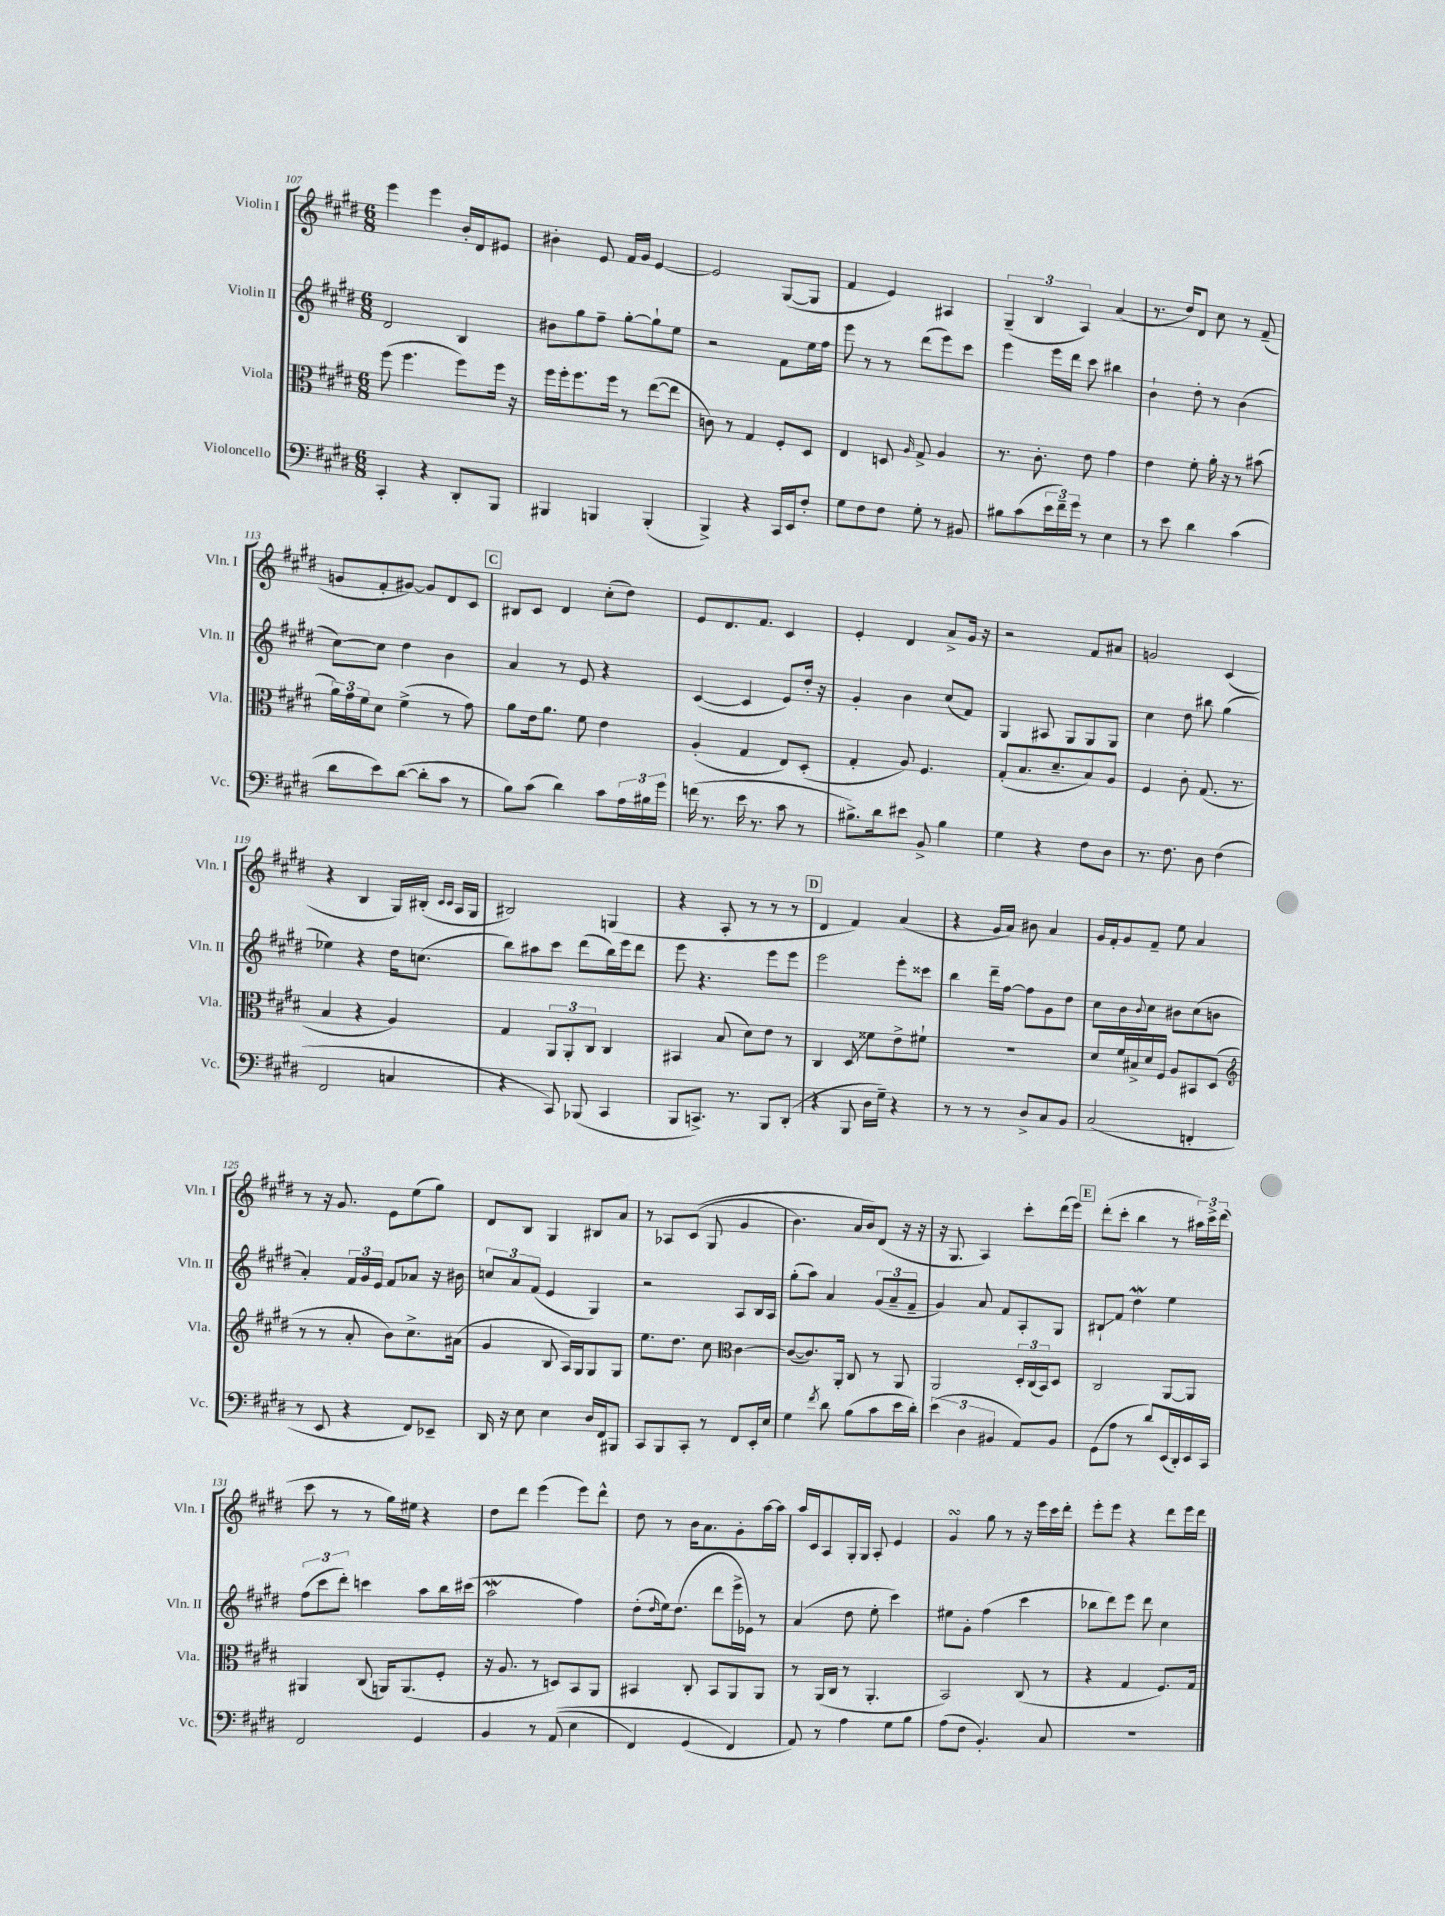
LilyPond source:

<<
\new StaffGroup <<
\new Staff = "s0" \with { instrumentName = "Violin I" shortInstrumentName = "Vln. I" } {
    \clef treble \key e \major \numericTimeSignature \time 6/8
    e'''4 e'''4 b'16-. dis'16 eis'8 |
    bis'4-. e'8 fis'16 gis'16 e'4~ |
    e'2 gis8~( gis8 |
    fis'4 e'4) ais4 |
    \tuplet 3/2 { gis4--( b4 a4) } a'4( |
    r8. dis''16) dis'8 cis''8 r8 fis'8--( |
    g'8 fis'8-. gis'8~) gis'8 dis'8 cis'8 |
    \mark \markup { \box "C" } bis8 cis'8 dis'4 cis''8-.( dis''8) |
    e'8 dis'8. fis'8. cis'4 |
    e'4-. dis'4 a'8-> gis'16 r16 |
    r2 fis'8 ais'8 |
    g'2 cis'4( |
    r4 b4 gis16) bis16-.( \grace { cis'16 cis'16 } a16 gis16 |
    bis2) g4( |
    r4 a8-. r8 r8 r8 |
    \mark \markup { \box "D" } dis'4 fis'4) a'4( |
    r4 gis'16 a'16) bis'8 a'4 |
    gis'16 fis'16-. gis'8 fis'8-- e''8 a'4 |
    r8 r16 gis'8. e'8 e''8( gis''8) |
    dis'8 b8 gis4 bis8 a'8 |
    r8 aes8 cis'8(\( gis8 gis'4 |
    b'4.) a'16 b'16\) dis'8( r16 r16 |
    r16 gis8. a4) cis'''8-. dis'''16( e'''16) |
    \mark \markup { \box "E" } dis'''8-.( cis'''8-. b''4 r8 \tuplet 3/2 { ais''16) cis'''16-> dis'''16( } |
    cis'''8 r8 r8 gis''16) eis''16 r4 |
    dis''8 dis'''8 e'''4( e'''8) dis'''8-^ |
    dis''8 r8 b'16 a'8. gis'8-. a''16~ a''16 |
    a''16 cis'16 a8 gis16-. gis16 a8-. e'4 |
    gis'4\turn gis''8 r8 r16 e'''16 cis'''16 dis'''16-. |
    e'''8-. e'''8 r4 dis'''8 e'''16 dis'''16 \bar "|." |
}
\new Staff = "s1" \with { instrumentName = "Violin II" shortInstrumentName = "Vln. II" } {
    \clef treble \key e \major \numericTimeSignature \time 6/8
    dis'2 b4 |
    bis'8 gis''8 fis''8-- gis''8~-. gis''8-! e''8 |
    r2 fis'8 e''16 fis''16 |
    e'''8 r8 r8 dis'''8( e'''8) cis'''8 |
    e'''4 e'''16 dis'''16 cis'''8 bis''4 |
    b'4-! dis''8-. r8 b'4( |
    cis''8~) cis''8 dis''4 b'4 |
    \mark \markup { \box "C" } a'4 r8 e'8 r4 |
    cis'4~( cis'4 e'8) dis''16-. r16 |
    gis'4-. b'4 cis''8( fis'8) |
    gis4 ais8 gis8 gis8 gis8 |
    cis''4 dis''8 bis''8 gis''4( |
    ees''4) r4 dis''16 c''8.( |
    b''8) ais''8 cis'''8 dis'''8( b''16) e'''16 dis'''8 |
    e'''8 r4. e'''8 e'''8 |
    \mark \markup { \box "D" } e'''2 e'''8-. cisis'''8 |
    b''4 dis'''16-- fis''16~ fis''8 gis'8 dis''8 |
    cis''8 b'8 \appoggiatura { b'8 } cis''8 bis'8 cis''8( b'8 |
    a'4-.) \tuplet 3/2 { fis'16 gis'16 e'16 } fis'8 aes'8 r16 bis'16 |
    \tuplet 3/2 { c''8 a'8 fis'8( } e'4 gis4) |
    r2 a8 b16 a16 |
    gis''8-.( a''8) a'4 \tuplet 3/2 { gis'8( a'8-- fis'8-- } |
    gis'4) a'8 fis'8 a8-. gis8 |
    \mark \markup { \box "E" } bis8-!\glissando fis'8 dis''4\mordent e''4 |
    \tuplet 3/2 { fis''8( cis'''8 dis'''8-.) } c'''4 a''8 b''16 cis'''16( |
    a''2\mordent fis''4) |
    dis''8-.( \grace { dis''16 } e''16) dis''8.( dis'''8 e'''16-> ees'16) r8 |
    a'4( dis''8 e''8-. cis'''4) |
    eis''8 gis'8-. fis''4( cis'''4 |
    bes''8 dis'''8) e'''8 dis'''8 cis''4 \bar "|." |
}
\new Staff = "s2" \with { instrumentName = "Viola" shortInstrumentName = "Vla." } {
    \clef alto \key e \major \numericTimeSignature \time 6/8
    fis''8( fis''4. fis''8) fis''16 r16 |
    fis''16 fis''16-. fis''8. fis''16 r8 e''8~( e''8 |
    c'8) r8 gis4 fis8-. dis8 |
    e4 d8 \grace { a16 } gis8-> a4 |
    r8. cis'8.-. e'8 gis'4 |
    e'4 fis'8-. a'16-. r16 r8 bis'8( |
    \tuplet 3/2 { a'16) gis'16 fis'16 } dis'8 fis'4->( r8 gis'8) |
    \mark \markup { \box "C" } a'8 e'16 a'8. fis'8 e'4 |
    a4-.( gis4 e8) dis8-.( |
    gis4-. a8) fis4. |
    gis8-.( b8. dis'8.-- b8) a8 |
    fis4 cis'8-. gis8.( r8. |
    b4 r4 a4) |
    gis4 \tuplet 3/2 { a,8 a,8-. cis8 } cis4 |
    bis,4 b8( dis'8) e'8 r8 |
    \mark \markup { \box "D" } cis4 dis8\glissando fisis'8 e'8-> fis'8-! |
    R2. |
    dis'8 fis'16 bis16-> dis'16 fis16 a8 bis,8 dis8( |
    \clef treble r8 r8 a'8-. b'8) cis''8.-> ais'16( |
    gis'4 b8 a16) gis16 gis8 gis8 |
    e''8. dis''8. cis''8 \clef alto cis'4~ |
    cis'8~( cis'8.) a,16-. cis8 r8 a,8 |
    a,2 \tuplet 3/2 { dis16-. cis16( b,16) } dis8 |
    \mark \markup { \box "E" } cis2 a,8~ a,8 |
    ais,4 cis8( a,16) a,8.( fis8-. |
    r16 a8. r8 d8) b,8 a,8 |
    bis,4 cis8-. bis,8 a,8 a,8 |
    r8 a,16( cis16 r8 a,4.-. |
    b,2) cis8( r8 |
    r4 gis4 fis8.) gis16 \bar "|." |
}
\new Staff = "s3" \with { instrumentName = "Violoncello" shortInstrumentName = "Vc." } {
    \clef bass \key e \major \numericTimeSignature \time 6/8
    cis,4-. r4 dis,8-. b,,8 |
    bis,,4 b,,4 b,,4-.( |
    b,,4->) r4 cis,16 e,16 fis8-. |
    gis8 fis8 fis8 gis8-. r8 bis,8 |
    bis8 cis'8( \tuplet 3/2 { e'16 fis'16--) gis'16 } r8 e4 |
    r8 e'8 dis'4 cis'4( |
    dis'8 e'8) dis'8~( dis'8-. cis'8 r8 |
    \mark \markup { \box "C" } b8) cis'8( dis'4) cis'8 \tuplet 3/2 { a16 bis16 gis'16 } |
    f'16( r8. e'16 r8. cis'8 r8 |
    bis8.->) dis'16 eis'8 b,8-> bis4 |
    gis4 r4 fis8 dis8 |
    r8. fis8. dis8 fis4( |
    fis,2 c4 |
    r4 cis,8) bes,,8( cis,4 |
    b,,8 c,8.->) r8. b,,8 dis,8-.( |
    \mark \markup { \box "D" } r4 b,,8 dis16 gis16--) r4 |
    r8 r8 r8 dis8-> cis8 b,8 |
    cis2( f,4-. |
    r8 e,8 r4 fis,8) ees,8-- |
    dis,16 r16 e8 e4 dis16 fis,16 bis,,8 |
    cis,8 b,,8 cis,8-. r8 fis,8 e,16-. e16 |
    gis4 \acciaccatura { fis'8 } dis'8 b8( cis'8 e'16 dis'16-.) |
    \tuplet 3/2 { e'4( dis4 bis,4 } a,8) bis,8 |
    \mark \markup { \box "E" } gis,8( a8 r8 dis'8) e,16( dis,16-.) e,16 cis,16 |
    fis,2 gis,4 |
    b,4 r8 a,8(\( e4 |
    fis,4) gis,4( fis,4\) |
    a,8) r8 a4 gis8 b8 |
    a8( fis8 b,4.-.) cis8 |
    R2. \bar "|." |
}
>>
>>
\layout { \context { \Score currentBarNumber = #107 } }
